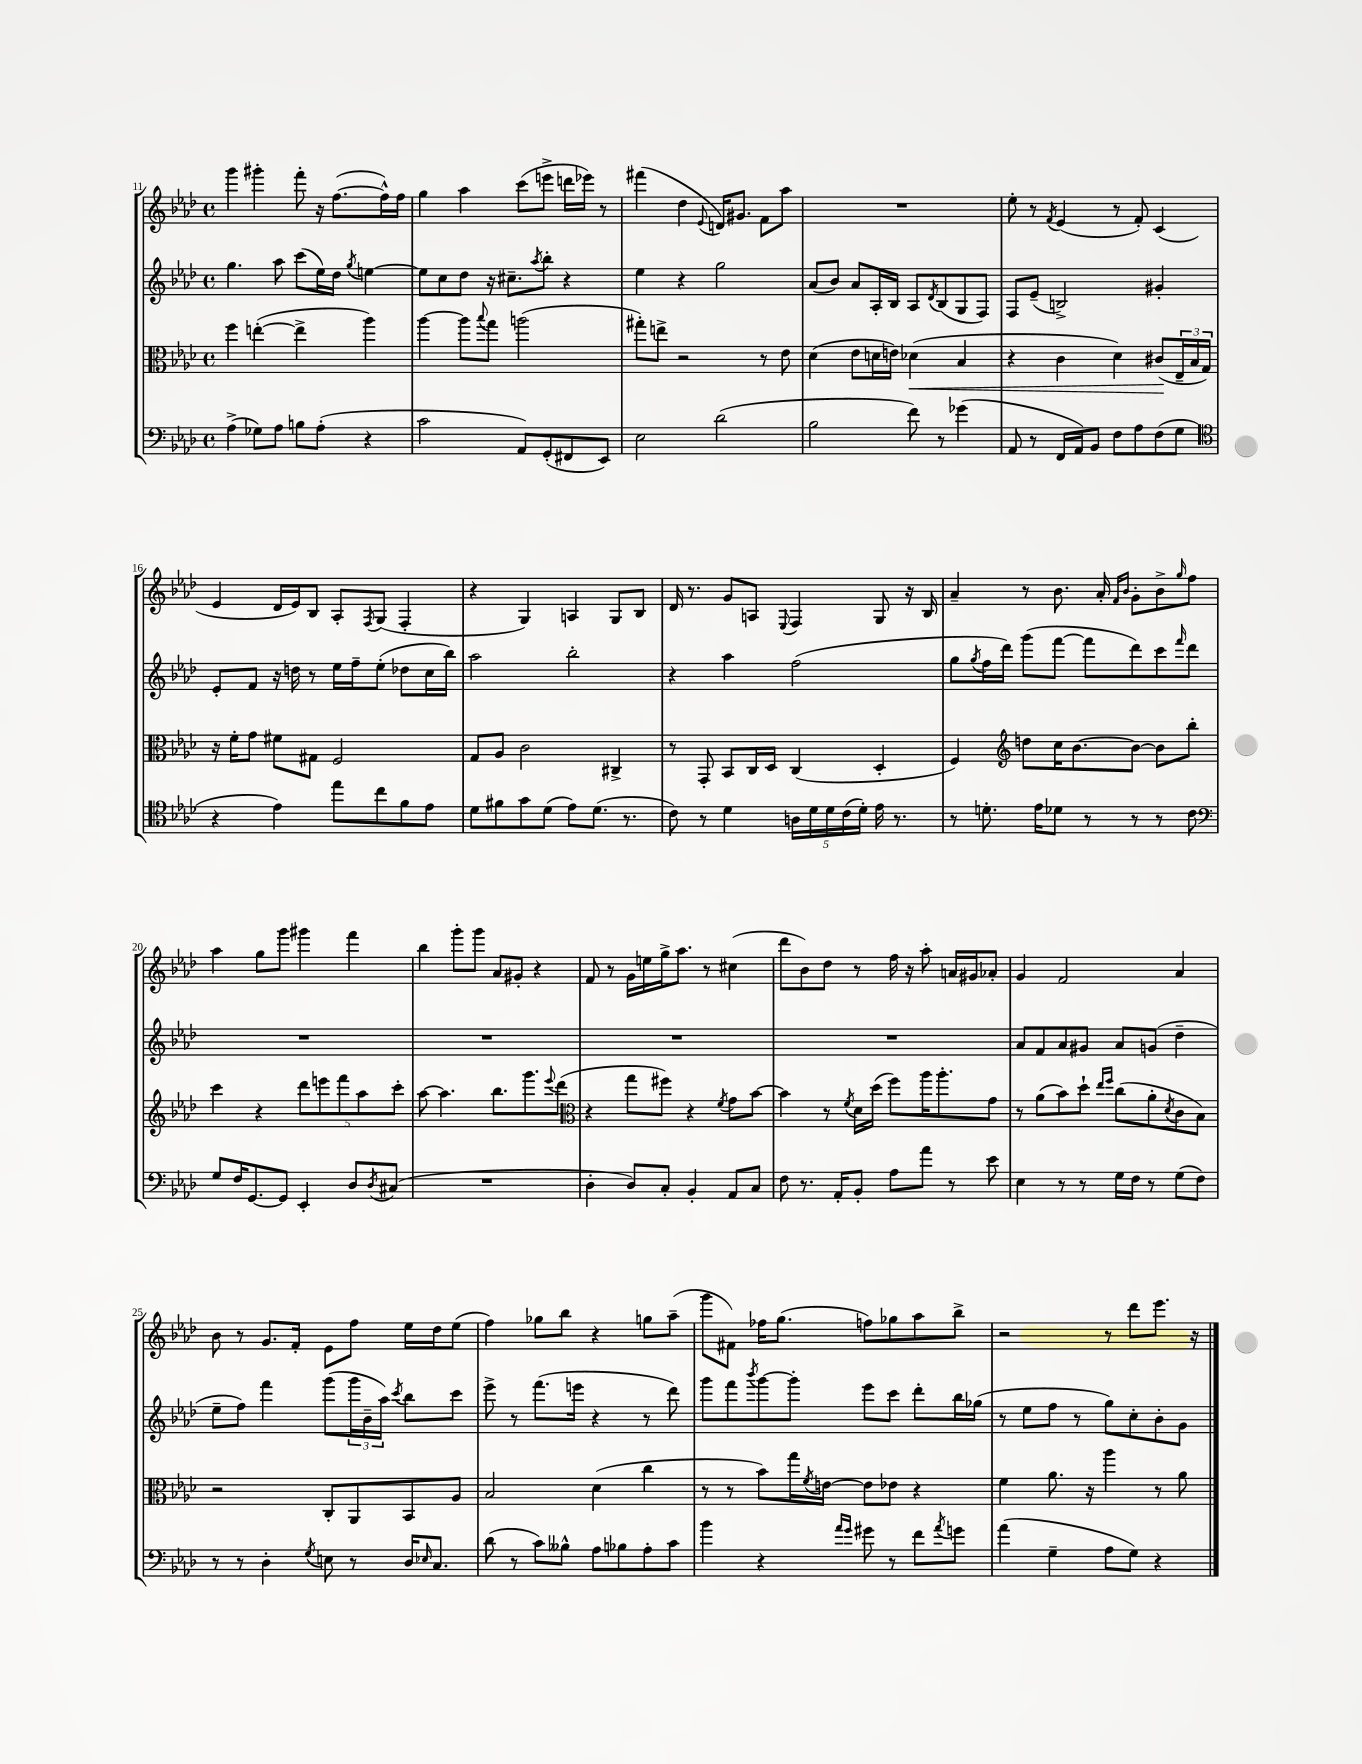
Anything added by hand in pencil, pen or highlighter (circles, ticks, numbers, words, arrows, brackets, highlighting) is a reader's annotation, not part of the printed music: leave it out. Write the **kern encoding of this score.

**kern	**kern	**kern	**kern
*staff4	*staff3	*staff2	*staff1
*clefF4	*clefC3	*clefG2	*clefG2
*k[b-e-a-d-]	*k[b-e-a-d-]	*k[b-e-a-d-]	*k[b-e-a-d-]
*M4/4	*M4/4	*M4/4	*M4/4
*met(c)	*met(c)	*met(c)	*met(c)
(4A-^	4ff	4.gg	4ggg
8G-)	([4ee'	.	4ggg#'
8A-	.	8aa-	.
8B	4ee^]	(8ccc	8fff'
(8A-'	.	16ee-)	16r
.	.	16dd-	([8.ff
.	.	8qgg	.
4r	4aa-)	[4ee	.
.	.	.	16ff^^])
.	.	.	16ff
=	=	=	=
2c	[4aa-	8ee]	4gg
.	.	8cc	.
.	8aa-]	8dd-	4aa-
.	8qqbb-	.	.
.	8gg	16r	.
.	.	8.cc#~	.
8AA-)	(2aa	.	(8ccc
.	.	8qaa-	.
(8GG'	.	8bb-'	8eee^
8FF#	.	4r	16ddd
.	.	.	16eee-)
8EE-)	.	.	8r
=	=	=	=
2E-	8gg#')	4ee-	(4fff#
.	8ee^	.	.
.	2r	4r	4dd-
.	.	.	8qqe-
(2d-	.	2gg	16d)
.	.	.	8.g#
.	8r	.	8f
.	8e-	.	8aa-
=	=	=	=
2B-	(4d-	(8a-	1r
.	.	8b-)	.
.	8e-	8a-	.
.	16d	16A-'	.
.	16e)	16B-	.
8f)	(4d-	8A-	.
.	.	8qd-	.
8r	.	(8B-	.
(4g-	4B-	8G	.
.	.	8F)	.
=	=	=	=
8AA-	4r	8F	8ee-'
8r	.	(8e-~	8r
.	.	.	8qf
16FF	4c	2B^)	(4e-
16AA-)	.	.	.
8BB-	.	.	.
8F	4d-)	.	8r
8A-	.	.	8f')
(8F	(8c#	4g#'	(4c
8G	24E-~	.	.
.	24B-	.	.
.	24G)	.	.
=	=	=	=
*clefC4	*	*	*
4r	16r	8e-'	4e-
.	16f'	.	.
.	8g	8f	.
4e-)	8f#	16r	16d-
.	.	16dd	16e-)
.	8G#	8r	8B-
8ee-	2F	16ee-	8A-'
.	.	16ff~	.
.	.	.	8qF
8cc	.	(8ee-'	(8G
8f	.	8dd-	4F'
8e-	.	16cc	.
.	.	16bb-)	.
=	=	=	=
8d-	8G	2aa-	4r
8f#	8A-	.	.
8g	2c	.	4G)
(8d-	.	.	.
8e-)	.	2bb-'	4A
(8.d-	.	.	.
.	4C#^	.	8G
8.r	.	.	.
.	.	.	8B-
=	=	=	=
8c)	8r	4r	16d-
.	.	.	8.r
8r	8GG'	.	.
4d-	8BB-	4aa-	8g
.	16C	.	8A
.	16D-	.	.
.	.	.	8qqE-
20A	(4C	(2ff	4F
20d-	.	.	.
20d-	.	.	.
(20c	.	.	.
20d-')	.	.	.
16e-	4D-'	.	8G
8.r	.	.	.
.	.	.	16r
.	.	.	16B-
=	=	=	=
8r	4F)	8gg	4a-~
.	.	8qgg	.
8.d'	.	16ff	.
.	.	16ddd-)	.
*	*clefG2	*	*
.	8dd	(8ggg	8r
16e-	.	.	.
8d-	16cc	[8fff	8.b-
.	[8.b-	.	.
8r	.	8fff]	.
.	.	.	16a-'
.	.	.	16qqf
.	.	.	16qqb-
8r	8b-_	8ddd-)	8g'
8r	8b-]	8ccc	8b-^
.	.	16qqfff	16qqgg
8c	8bb-'	8ddd-	8ff
=	=	=	=
*clefF4	*	*	*
8G	4ccc	1r	4aa-
16F	.	.	.
[8.GG	.	.	.
.	4r	.	8gg
8GG]	.	.	8ggg
4EE-'	10ddd-	.	4ggg#
.	10eee	.	.
.	10fff	.	.
8D-	.	.	4fff
.	10aa-	.	.
8qD-	.	.	.
(8C#	.	.	.
.	10ccc'	.	.
=	=	=	=
1r	[8aa-	1r	4bb-
.	4.aa-]	.	.
.	.	.	8ggg'
.	.	.	8ggg
.	8.bb-	.	8a-
.	.	.	8g#'
.	8.ggg	.	.
.	.	.	4r
.	8qqeee-	.	.
.	(8ddd-	.	.
=	=	=	=
*	*clefC3	*	*
4D-'	4r	1r	8f
.	.	.	8r
8D-)	8gg	.	16g
.	.	.	16ee
8C'	8ff#)	.	16gg^
.	.	.	8.aa-
4BB-'	4r	.	.
.	.	.	8r
.	8qf	.	.
8AA-	8g	.	(4cc#
8C	[8b-	.	.
=	=	=	=
8F	4b-]	1r	8ddd-
8.r	.	.	8b-)
.	8r	.	8dd-
16AA-'	.	.	.
.	8qf	.	.
8BB-'	16d-	.	8r
.	(16dd-	.	.
8A-	8ff)	.	16ff
.	.	.	16r
8a-	16aa-	.	8aa-'
.	8.aa-'	.	.
8r	.	.	16a
.	.	.	16g#
8e-	8g	.	8a-'
=	=	=	=
4E-	8r	8a-	4g
.	(8a-	8f	.
8r	8b-)	8a-	2f
8r	8dd-`	8g#	.
.	16qqee-	.	.
.	16qqff	.	.
16G	(8cc	8a-	.
16F	.	.	.
8r	8a-'	(8g	.
.	8qd-	.	.
(8G	8c	4dd-~	4a-
8F)	8B-)	.	.
=	=	=	=
8r	2r	8ee-~	8b-
8r	.	8ff)	8r
4D-'	.	4fff	8.g
.	.	.	16f'
8qG	.	.	.
8E	8C'	(8ggg	8e-
8r	8AA-	24ggg	8ff
.	.	24b-~	.
.	.	24aa-)	.
.	.	8qccc	.
16D-	8BB-	8bb-	16ee-
16qqE-	.	.	.
8.C	.	.	16dd-
.	8A-	8ccc	(8ee-
=	=	=	=
(8d-	2B-	8eee-^	4ff)
8r	.	8r	.
8c)	.	(8.fff	8gg-
8B--^^	.	.	8bb-
.	.	16eee	.
8A-	(4d-	4r	4r
8B-	.	.	.
8A-'	4cc	8r	8gg
8c	.	8ddd-)	(8aa-~
=	=	=	=
4b-	8r	8ggg	8ggg
.	8r	8fff	8f#)
.	.	8qbbb-	.
4r	8b-)	[8ggg	16ff-
.	.	.	(8.gg
.	16gg	8ggg']	.
.	8qf	.	.
.	[16e	.	.
16qqa-	.	.	.
16qqg	.	.	.
8g#	8e]	8eee-	8ff)
8r	8e-	8ccc	8gg-
8f	4r	8ddd-'	8aa-
8qa-	.	.	.
8g	.	16bb-	8bb-^
.	.	(16gg-	.
=	=	=	=
(4a-	4f	8r	2r
.	.	8ee-	.
4G~	8.a-	8ff	.
.	.	8r	.
.	16r	.	.
8A-	4aa-	8gg)	8r
8G)	.	8cc'	8ddd-
4r	8r	8b-'	8.eee-
.	8a-	8g	.
.	.	.	16r
==	==	==	==
*-	*-	*-	*-
